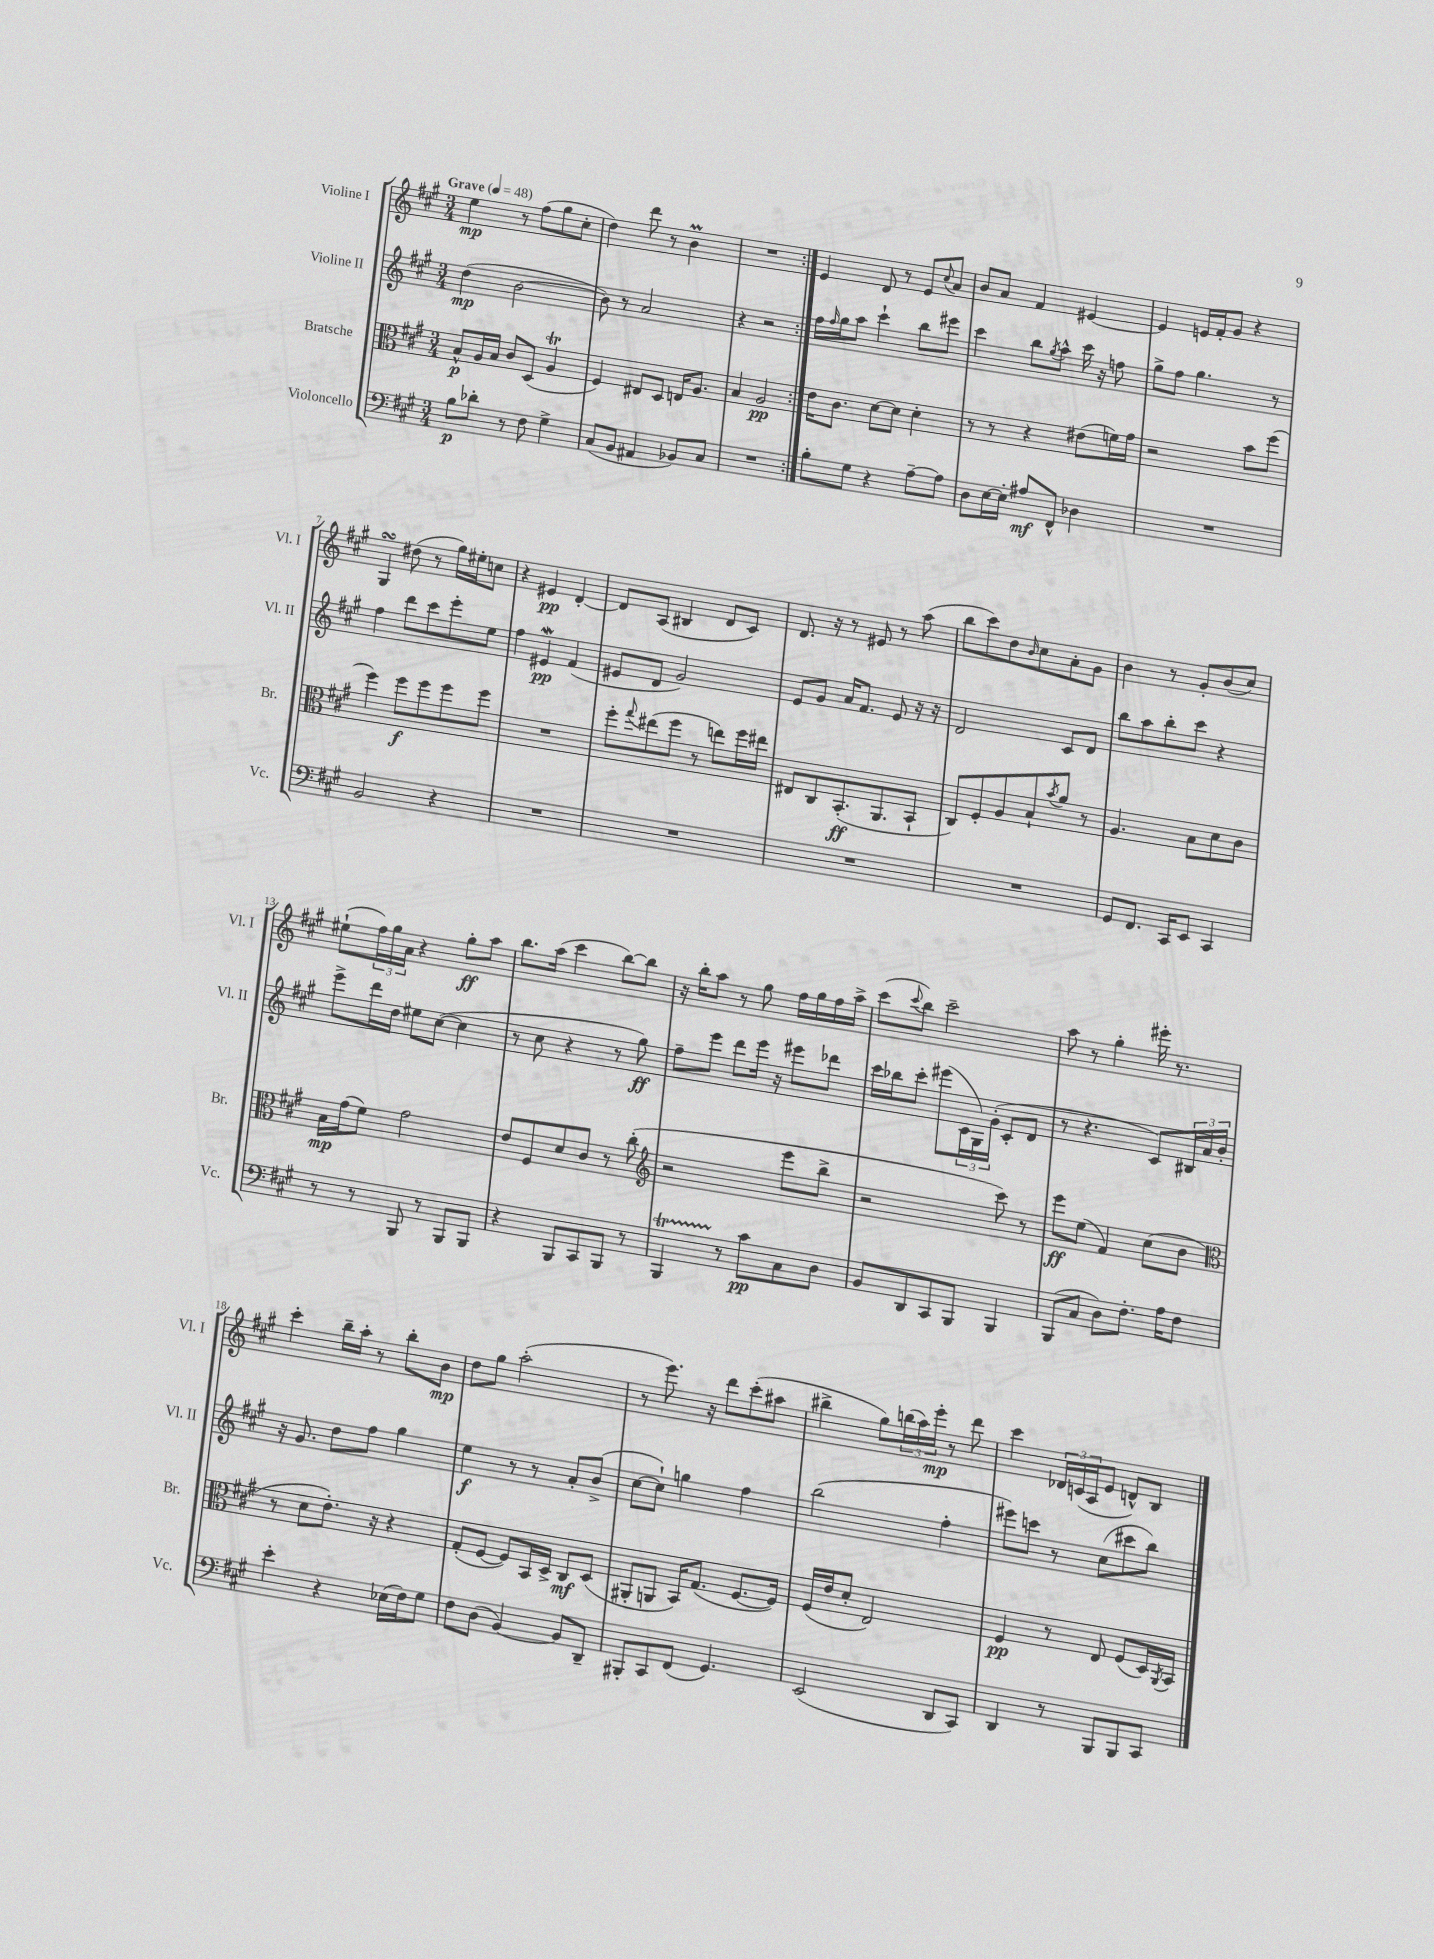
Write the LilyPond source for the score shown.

<<
\new StaffGroup <<
\new Staff = "s0" \with { instrumentName = "Violine I" shortInstrumentName = "Vl. I" } {
    \clef treble \key a \major \numericTimeSignature \time 3/4 \tempo "Grave" 4 = 48
    \repeat volta 2 { e''4\mp r8 fis''8( gis''8 cis''8-. |
    d''4) d'''8 r8 b'4\prall |
    R2. | }
    e'4 d'8 r8 e'8 \appoggiatura { cis''8 } a'8 |
    b'8 a'8 fis'4 eis'4~ |
    eis'4 e'16 fis'16-. gis'8 r4 |
    gis4\turn dis''8( r8 gis''16) eis''16-. c''8 |
    r4 eis'4\pp d'4~-. |
    d'8 a8( bis4 d'8 cis'8) |
    d'8. r16 r8 eis'8 r8 a''8( |
    b''8 cis'''8) d''8 \grace { b'16 } cis''8 a'8-. gis'8 |
    b'4 r8 gis'8-. b'8( cis''8) |
    eis''8-!( \tuplet 3/2 { fis''16) gis''16 a'16 } r4 gis''8-.\ff a''8 |
    b''8. a''16( cis'''4 b''8~) b''8 |
    r16 b''16-. a''8 r8 gis''8 fis''16 gis''16 fis''16 a''16-> |
    cis'''8( \appoggiatura { cis'''8 } b''8) cis'''2-- |
    a''8 r8 gis''4-. eis'''16-. r8. |
    cis'''4-. b''16-- a''16-. r8 b''8-. b'8\mp |
    d''8 gis''8 a''2-.( |
    r8 e'''8.) r16 d'''8 cis'''8-.( ais''8 |
    bis''4-> gis''8) \tuplet 3/2 { b''16( a''16) e'''16-.\mp } r8 d'''8 |
    cis'''4 \tuplet 3/2 { des'16 c'16( a16 } e'8 d'8-^) b8 \bar "|." |
}
\new Staff = "s1" \with { instrumentName = "Violine II" shortInstrumentName = "Vl. II" } {
    \clef treble \key a \major \numericTimeSignature \time 3/4
    \repeat volta 2 { d''4\mp( b'2~ |
    b'8) r8 a'2 |
    r4 r2 | }
    fis''16 \grace { fis''16 } gis''16 a''8 cis'''4-! b''8 eis'''8 |
    cis'''4 b''8 \acciaccatura { gis''8 } a''8-^ cis'''16 r16 f''8 |
    gis''8-> fis''8 gis''4. r8 |
    fis''4 d'''8 cis'''8 e'''8-. e''8 |
    fis''4 eis'4\mordent\pp fis'4( |
    eis'8 d'8 gis'2) |
    e'8 gis'8 a'16 fis'8. e'8 r16 r16 |
    d'2 cis'8 d'8 |
    b''8 a''8 b''8-. cis'''8 r4 |
    e'''8-> d'''16 d''16 eis''8 cis''8~( cis''4 |
    r8 cis''8 r4 r8 gis''8\ff) |
    fis''8-- e'''8 d'''8 e'''16 r16 eis'''8 des'''8 |
    cis'''16 bes''16 cis'''8-. eis'''8( \tuplet 3/2 { cis'16 gis16) gis'16-.( } cis'8-. d'8 |
    r8 r4. cis'8) \tuplet 3/2 { bis16 a'16 b'16-. } |
    r16 gis'8. d''8 fis''8 gis''4 |
    e''4\f r8 r8 a'8-. b'8->( |
    cis''8~ cis''8-!) g''4 fis''4 |
    b''2( fis''4-. |
    eis'''8) c'''8 r8 cis''8( cis'''8 b''8) \bar "|." |
}
\new Staff = "s2" \with { instrumentName = "Bratsche" shortInstrumentName = "Br." } {
    \clef alto \key a \major \numericTimeSignature \time 3/4
    \repeat volta 2 { b8-^\p a16 b16 cis'8 d8( a4\trill |
    fis4) eis8 d8 e16 a8. |
    b4 a2\pp | }
    e'16 cis'8. d'8~ d'8 d'4-. |
    r8 r8 r4 eis'8( f'16) gis'16 |
    r2 b'8 fis''8( |
    fis''4) fis''8\f fis''8 fis''8 fis''8 |
    R2. |
    fis''8-. \appoggiatura { gis''8 } eis''8( fis''8 r8 e''8) fis''16 eis''16 |
    eis8 cis8 b,8.-.\ff( a,8. b,8-! |
    cis8) fis8-. a8 b8-! \acciaccatura { b'8 } a'8 r8 |
    a4. b8 d'8 cis'8 |
    b16\mp gis'16( fis'8) gis'2 |
    e'8 fis8 d'8 cis'8 r8 cis''8-.( |
    \clef treble r2 e'''8 b''8-> |
    r2 cis'''8) r8 |
    e'''8\ff e''8( fis'4) cis''8( b'8 |
    \clef alto r8 d'8 e'8.-.) r16 r4 |
    gis8-.( fis8~ fis8) b,16 d16-> cis8\mf d8( |
    ais,8-. a,8 b,16) gis8.( fis8.~ fis16) |
    fis16( e'16 d'8-. e2) |
    fis4\pp r8 e8 fis8( d16) \acciaccatura { a,8 } b,16 \bar "|." |
}
\new Staff = "s3" \with { instrumentName = "Violoncello" shortInstrumentName = "Vc." } {
    \clef bass \key a \major \numericTimeSignature \time 3/4
    \repeat volta 2 { b8\p des'8-. r8 fis8 gis4-> |
    cis8( b,8 ais,4 bes,8) cis8 |
    R2. | }
    b8-. gis8 r4 a8~-- a8 |
    d8 e16~ e16-. ais8\mf fis,8-^ des4 |
    R2. |
    b,2 r4 |
    R2. |
    R2. |
    R2. |
    R2. |
    gis,8 fis,8. cis,16 e,8 cis,4 |
    r8 r8 b,,8 r8 b,,8 b,,8 |
    r4 b,,8 cis,8 b,,8 r8 |
    b,,4\startTrillSpan r8\stopTrillSpan cis'8\pp cis8 d8 |
    b,8 d,8 cis,8 b,,8 b,,4 |
    b,,8( cis8 d8) fis8.-. a16 fis8 |
    e'4-. r4 ees16( fis16) gis8 |
    fis8 d8( b,4~) b,8 d,8-- |
    bis,,8-. cis,8 fis,8( gis,4.) |
    e,2( d,8 cis,8) |
    d,4 r8 b,,8 b,,8 cis,8 \bar "|." |
}
>>
>>
